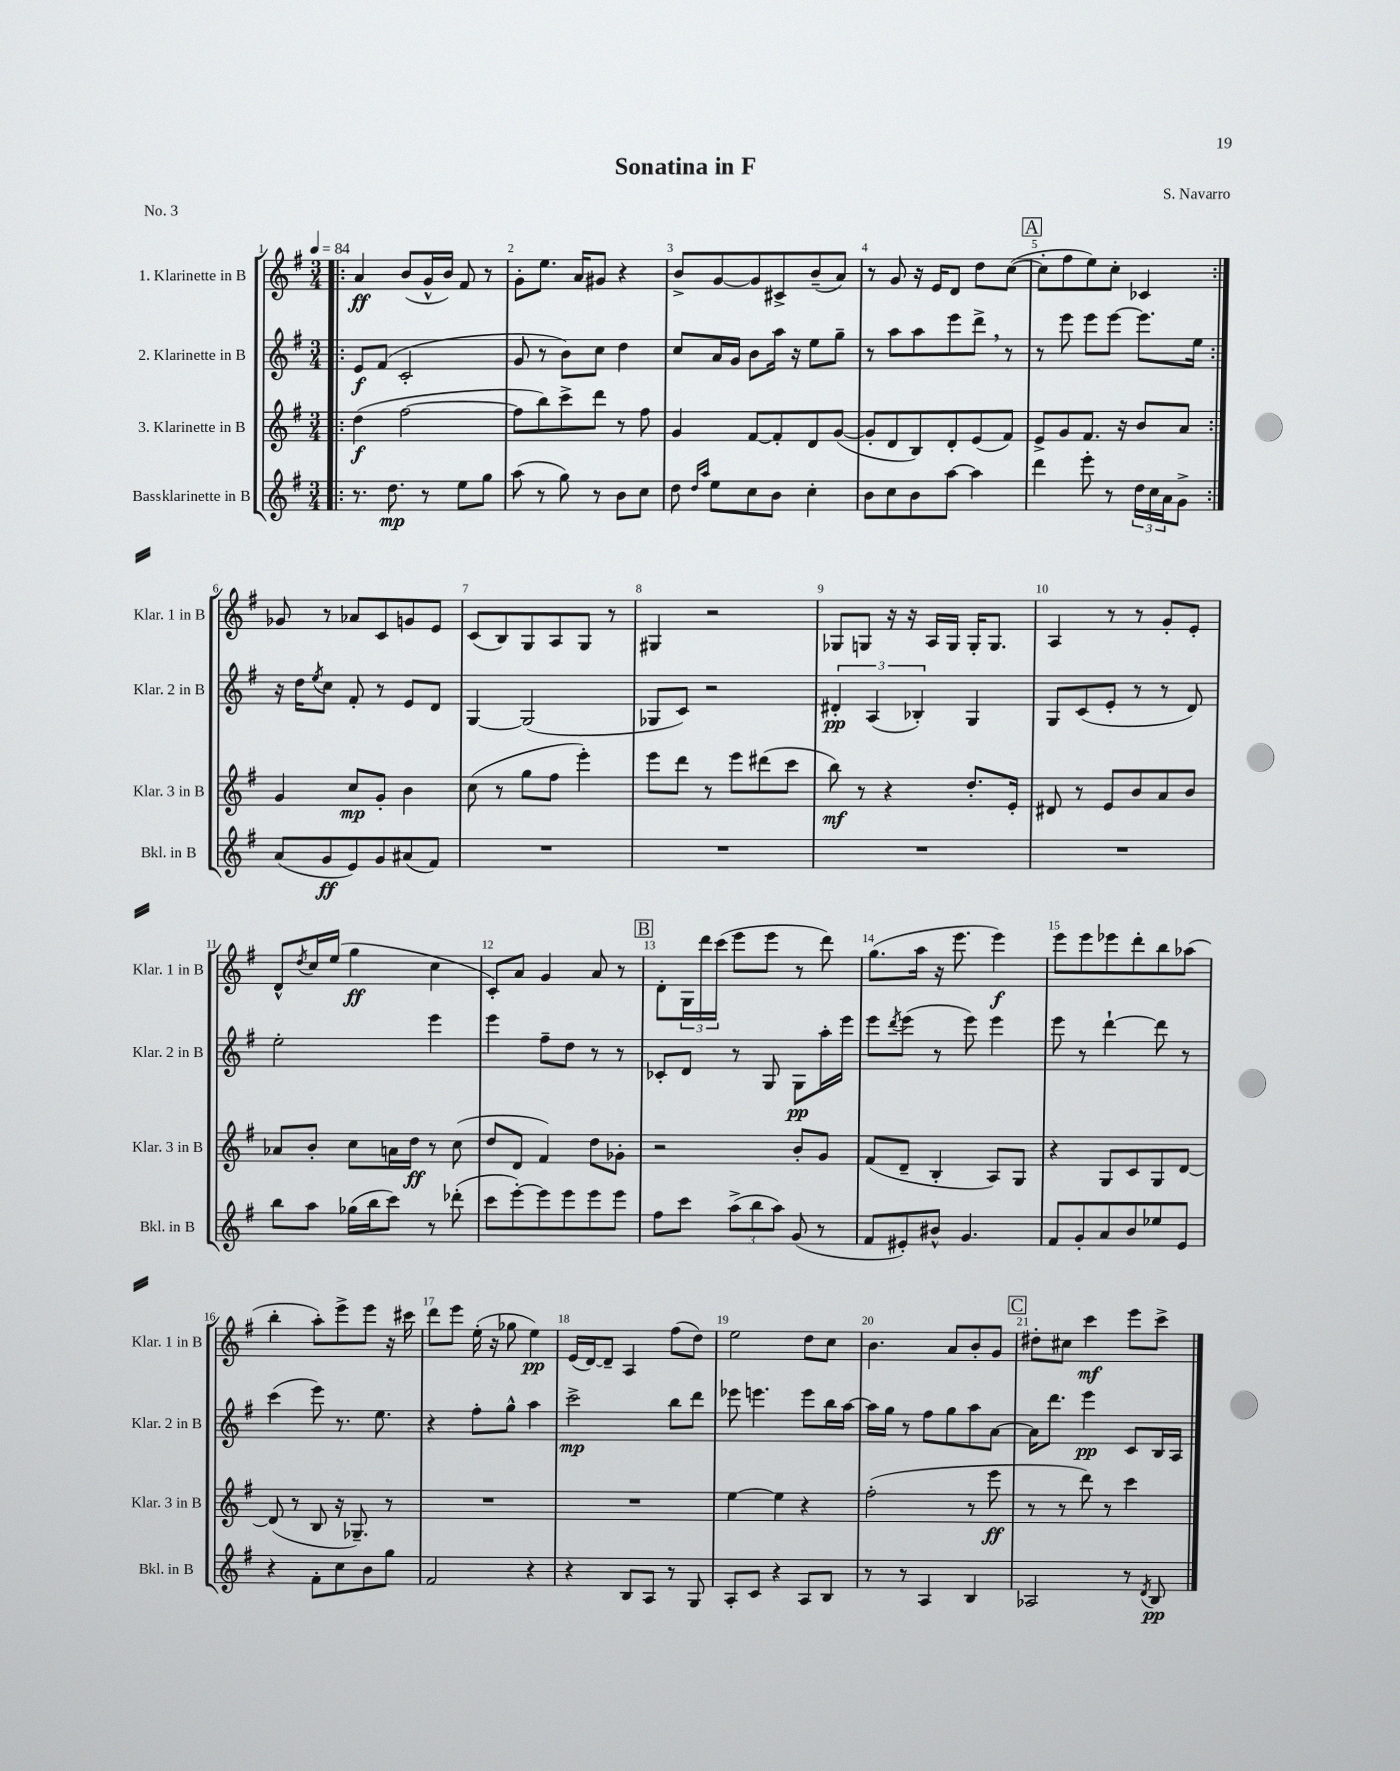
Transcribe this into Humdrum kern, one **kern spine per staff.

**kern	**kern	**kern	**kern
*staff4	*staff3	*staff2	*staff1
*clefG2	*clefG2	*clefG2	*clefG2
*k[f#]	*k[f#]	*k[f#]	*k[f#]
*M3/4	*M3/4	*M3/4	*M3/4
*MM84	*MM84	*MM84	*MM84
=!|:	=!|:	=!|:	=!|:
8.r	(4dd\	8e/L	4a/
.	.	(8f#/J	.
8.dd\	.	.	.
.	[2ff#\	2c'/	(8b/L
8r	.	.	16g^^/L
.	.	.	16b/JJ)
8ee\L	.	.	8f#/
8gg\J	.	.	8r
=	=	=	=
(8aa\	8ff#\]L	8g/	8g'\L
8r	8bb\)	8r	8.ee\J
8gg\)	8ccc^\	8b\L)	.
.	.	.	16a/LK
8r	8ddd\J	8cc\J	8g#/J
8b\L	8r	4dd\	4r
8cc\J	8ff#\	.	.
=	=	=	=
8dd\	4g/	8cc/L	8b^/L
16qqdd/LL	.	.	.
16qqaa/JJ	.	.	.
8ee\L	.	16a/L	[8g/
.	.	16g/JJ	.
8cc\	[8f#/L	8b\L	8g/]
8b\J	8f#'/]	16aa\Jk	8c#^/
.	.	16r	.
4cc'\	8d/	8ee\L	(8b~/
.	([8g/J	8gg~\J	8a/J)
=	=	=	=
8b\L	8g'/]L	8r	8r
8cc\	8d/	8aa\L	8g/
8b\	8B/)	8aa\	16r
.	.	.	16e/LK
[8aa\J	8d'/	8eee\	8d/J
4aa\]	(8e/	8ddd^\J	8dd\L
.	8f#/J)	8r	([8cc\J
=	=	=	=
4ddd\	8e^/L	8r	8cc'\]L
.	8g/	8eee\	8ff#\
8eee'\	8.f#/J	8eee\L	8ee\)
8r	.	[8eee\J	8cc'\J
.	16r	.	.
24dd\LL	8b/L	8.eee\]L	4c-/
24cc\	.	.	.
24a\J	.	.	.
8g^\J	8a/J	.	.
.	.	16ee\Jk	.
=:|!	=:|!	=:|!	=:|!
(8a/L	4g/	16r	8g-/
.	.	16dd\LK	.
.	.	8qee/	.
8g/	.	8cc\J	8r
8e/)	8cc/L	8f#'/	8a-/L
8g/	8g'/J	8r	8c/
(8a#/	4b\	8e/L	8g/
8f#/J)	.	8d/J	8e/J
=	=	=	=
2.r	(8cc\	[4G/	(8c/L
.	8r	.	8B/)
.	8gg\L	(2G/]	8G/
.	8ff#\J	.	8A/
.	4eee'\)	.	8G/J
.	.	.	8r
=	=	=	=
2.r	8eee\L	8G-/L	4G#/
.	8ddd\J	8c/J)	.
.	8r	2r	2r
.	8eee\L	.	.
.	(8ddd#\	.	.
.	8ccc\J	.	.
=	=	=	=
2.r	8bb\)	6d#'/	8G-/L
.	8r	.	8G/J
.	.	(6A/	.
.	4r	.	16r
.	.	.	16r
.	.	6B-'/)	.
.	.	.	16A/LL
.	.	.	16G/JJ
.	8.dd'/L	4G/	16G'/LK
.	.	.	8.G/J
.	16e'/Jk	.	.
=	=	=	=
2.r	8d#/	8G/L	4A/
.	8r	(8c/	.
.	8e/L	8e'/J	8r
.	8b/	8r	8r
.	8a/	8r	8g'/L
.	8b/J	8d/)	8e'/J
=	=	=	=
8bb\L	8a-/L	2ee'\	8d^^/L
.	.	.	8qdd/
8aa\J	8b'/J	.	16cc/L
.	.	.	(16ee/JJ
(16gg-\LL	8cc\L	.	4gg\
16bb\J	.	.	.
8ccc\J)	16a\L	.	.
.	16dd\JJ	.	.
8r	8r	4eee\	4cc\
(8ddd-'\	(8cc\	.	.
=	=	=	=
8ccc\L	8dd/L	4eee\	8c'/L)
[8eee'\)	8d/J	.	8a/J
8eee\]	4f#/)	8ff#~\L	4g/
8eee\	.	8dd\J	.
8eee\	8dd\L	8r	8a/
8eee\J	8g-'\J	8r	8r
=	=	=	=
8ff#\L	2r	8c-'/L	8d'\L
8ccc\J	.	8d/J	24G\L
.	.	.	24ddd\
.	.	.	(24ccc\JJ
(12aa^\L	.	8r	8eee\L
12bb\	.	.	.
.	.	8G/	8eee\J
12aa\J)	.	.	.
(8g/	8b'/L	8G\L	8r
8r	8g/J	16aa'\L	8ddd\)
.	.	16eee\JJ	.
=	=	=	=
8f#/L	(8f#/L	8eee\L	(8.gg\L
.	.	8qddd/	.
8e#'/)	8d~/J	(8eee\J	.
.	.	.	16aa\Jk
8b#^^/J	4B'/	8r	16r
.	.	.	8.eee\
4.g/	.	8eee\)	.
.	8A/L)	4eee\	4eee\)
.	8G/J	.	.
=	=	=	=
8f#/L	4r	8eee\	8eee\L
8g'/	.	8r	8eee\
8a/	8G/L	[4ddd`\	8eee-\
8b/	8c/	.	8ddd'\
8ee-/	8G/	8ddd\]	8bb\
8e/J	[8d/J	8r	(8aa-\J
=	=	=	=
4r	(8d/]	(4ccc\	4bb'\
.	8r	.	.
8f#'\L	8B/	8eee\)	8aa'\L)
8cc\	16r	8.r	8eee^\
.	8.G-~/)	.	.
8b\	.	.	8eee\J
.	.	8.ee\	.
8gg\J	8r	.	16r
.	.	.	16ccc#\
=	=	=	=
2f#/	2.r	4r	8ddd\L
.	.	.	8eee\J
.	.	8ff#'\L	(16ee'\
.	.	.	16r
.	.	8gg^^\J	8gg-\
4r	.	4aa\	4ee\)
=	=	=	=
4r	2.r	2ccc^\	(16e/LL
.	.	.	[16d/J)
.	.	.	8d~/]J
8B/L	.	.	4A/
8A/J	.	.	.
8r	.	8bb\L	(8ff#\L
8G/	.	8ddd\J	8dd\J)
=	=	=	=
8A'/L	[4ee\	8eee-\	2ee\
8c/J	.	4.eee\	.
4r	4ee\]	.	.
8A/L	4r	8eee\L	8dd\L
8B/J	.	16bb\L	8cc\J
.	.	[16aa\JJ	.
=	=	=	=
8r	(2ff#'\	16aa\]LL	4.b\
.	.	16gg\JJ	.
8r	.	8r	.
4A/	.	8ff#\L	.
.	.	8gg\	8a/L
4B/	8r	8aa\	8b'/
.	8eee\	[8a\J	8g/J
=	=	=	=
2A-/	8r	16a\]LK	8dd#'\L
.	.	8.ddd\J	.
.	8r	.	8cc#\J
.	8ddd\)	4eee\	4ccc\
.	8r	.	.
8r	4ccc\	8c/L	8eee\L
8qd/	.	.	.
8B/	.	16B/L	8ccc^\J
.	.	16A/JJ	.
==	==	==	==
*-	*-	*-	*-
